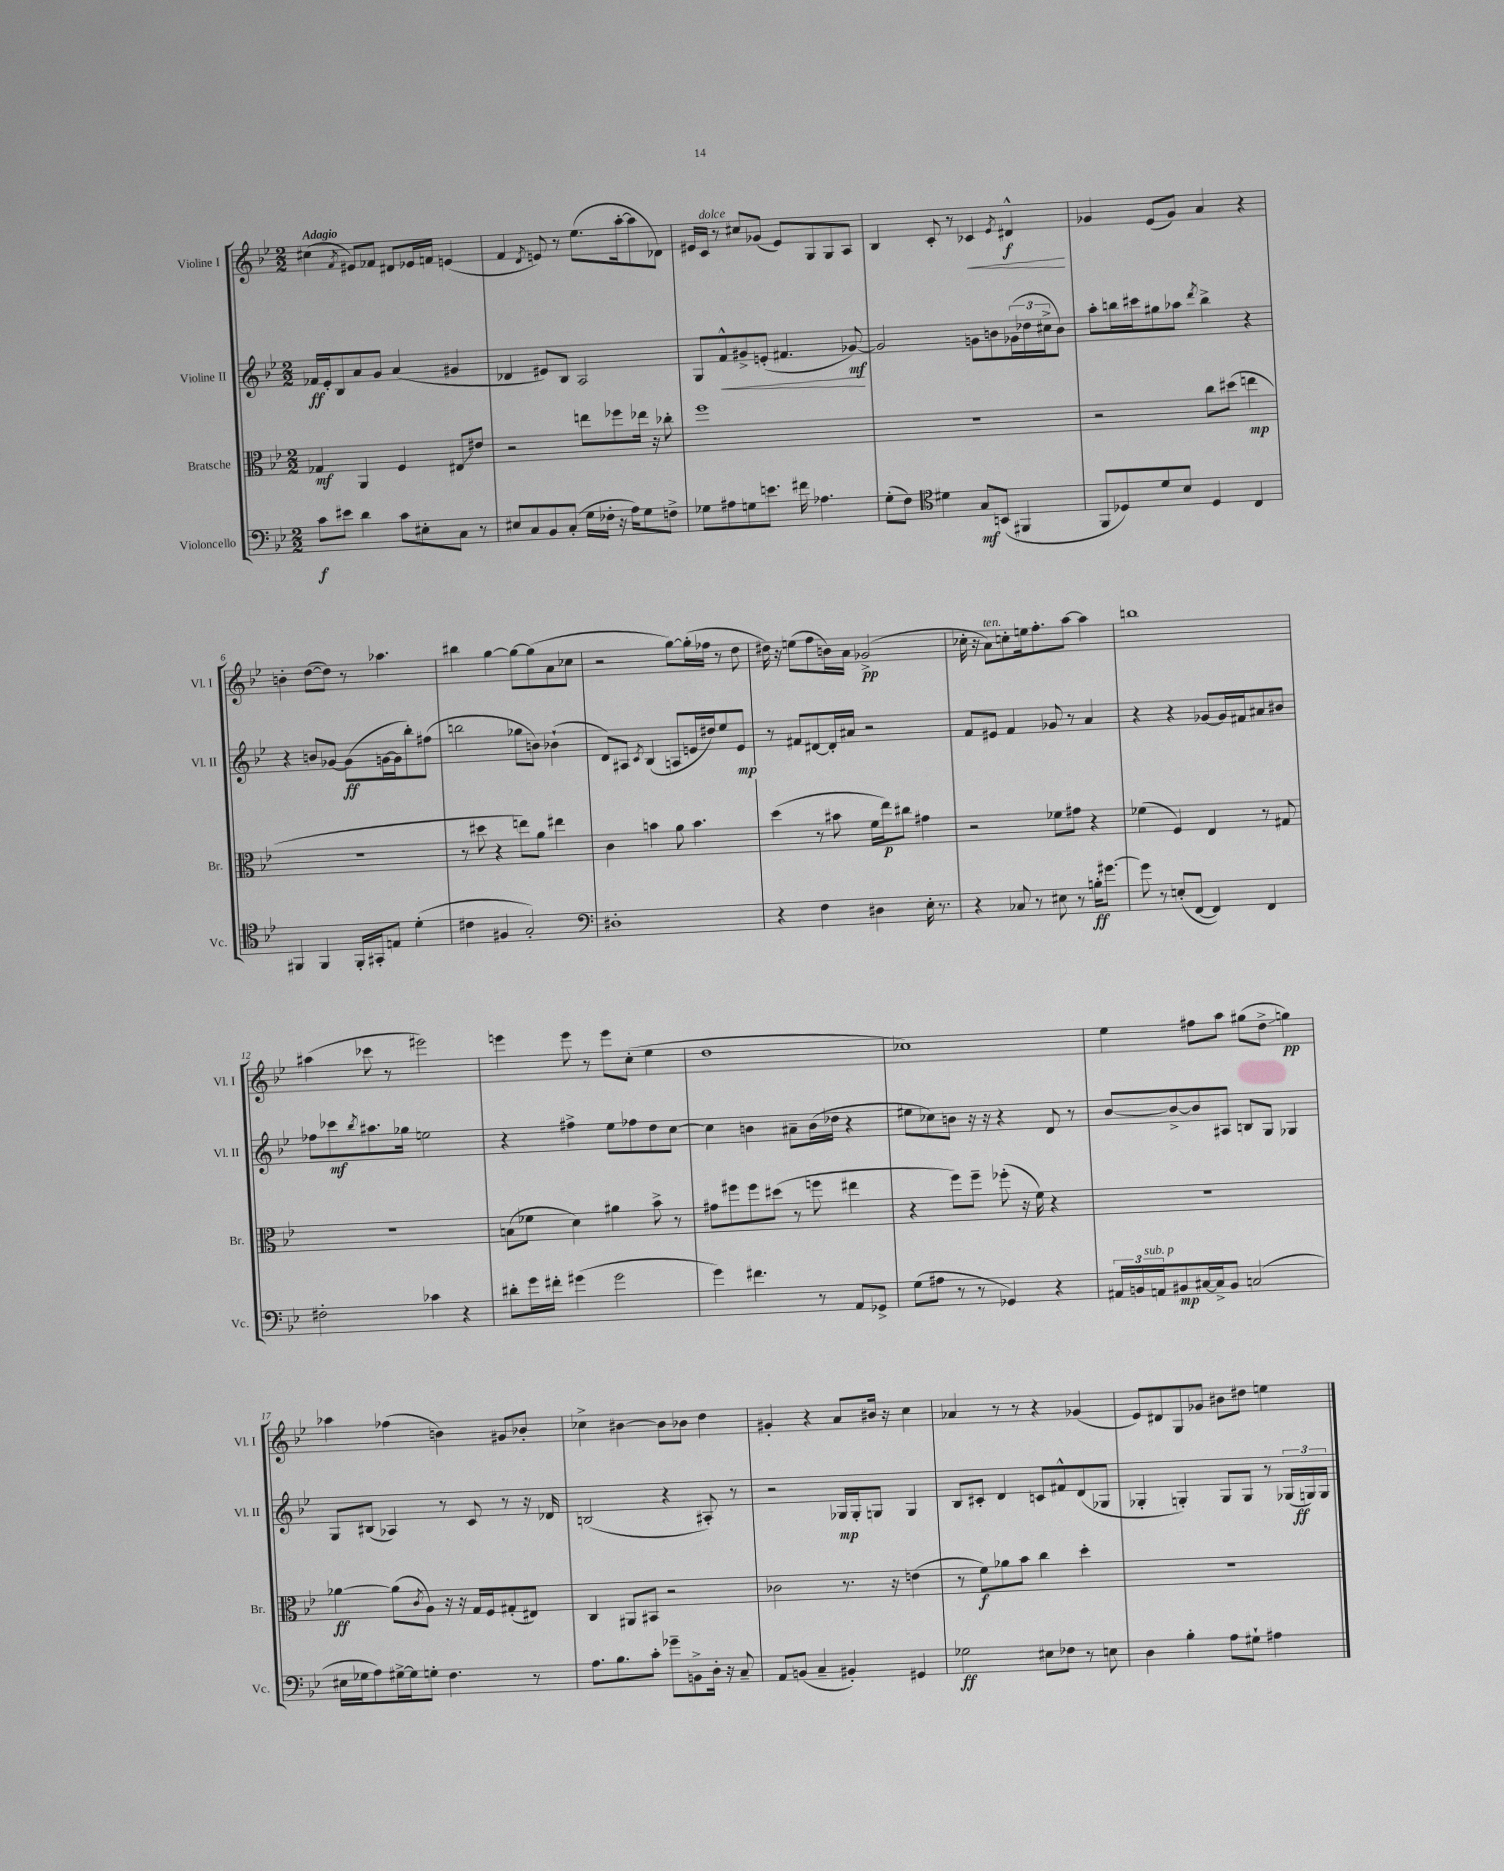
<<
\new StaffGroup <<
\new Staff = "s0" \with { instrumentName = "Violine I" shortInstrumentName = "Vl. I" } {
    \clef treble \key bes \major \numericTimeSignature \time 2/2 \tempo "Adagio"
    cis''4( \acciaccatura { f'8 } eis'8) fes'8 dis'8 ees'16 f'16 e'4( |
    f'4 \acciaccatura { d'8 } e'8) r8 ees''8.( a''16~-. a''8 des'8) |
    eis'16 c'16^\markup { \italic "dolce" } r8 cis''8 ges'8( eis'8) g8 g8 a8 |
    bes4 c'8-. r8 ces'4\< \acciaccatura { ees'8 } dis'4-^\f\! |
    ges'4 ees'8( ges'8) a'4 r4 |
    b'4-. d''8~( d''8) r8 aes''4. |
    bis''4 g''4~ g''8~ g''8( a'8 ces''8 |
    r2 g''8~) g''16-.( fes''16 r8 d''8 |
    dis''16) r16 e''8( f''8 b'16) a'16 ges'2->\pp( |
    ces''16-. r16 a'8^\markup { \italic "ten." }) c''8-. e''16 f''8.-. a''8~ a''4 |
    b''1 |
    ais''4( ces'''8 r8 eis'''2) |
    e'''4 e'''8 r8 e'''8 c''8-.( ees''4 |
    d''1 |
    ces''1) |
    ees''4 fis''8 a''8 gis''8( d''8->\glissando g''4\pp) |
    aes''4 fes''4( b'4) gis'8 bes'8-. |
    ces''4-> bis'4~ bis'8 bes'8 d''4 |
    gis'4-. r4 a'8 bis'16 r16 c''4 |
    aes'4 r8 r8 r4 ges'4( |
    ees'8) dis'8 g8 ges'8 bis'8 dis''8 e''4 \bar "|." |
}
\new Staff = "s1" \with { instrumentName = "Violine II" shortInstrumentName = "Vl. II" } {
    \clef treble \key bes \major \numericTimeSignature \time 2/2
    fes'16\ff ees'16-. bes8 a'8 g'8 a'4( gis'4 |
    des'4 eis'8) bes8 a2 |
    g8 f'8-^\< gis'8-> e'8-.( fis'4. ges'8~\mf\!) |
    ges'2 g'8 b'8 \tuplet 3/2 { ges'16( des''16 cis''16-> } b'8) |
    a''8-. b''16 cis'''16 gis''8 aes''8 \acciaccatura { d'''8 } b''4-> r4 |
    r4 b'8 ges'8~ ges'8\ff( g'16~ g'16 bes''8-.) fis''8( |
    b''2 ges''8 b'8) bes'4-!( |
    d'8) ais8 \acciaccatura { c'8 } bes4( a8 e'16 dis''16) ees''8 e'8\mp |
    r8 fis'8 dis'8~ dis'16-. ais'16 r2 |
    f'8 eis'8 f'4 ges'8 r8 a'4 |
    r4 r4 ges'8~ ges'16 fis'16 ais'8 bis'8 |
    fes''8 ces'''8\mf \acciaccatura { bes''8 } ais''8. ges''16 e''2 |
    r4 fis''4-> ees''8 fes''8 d''8 c''8~ |
    c''4 b'4 ais'8-- b'16( des''16 r4 |
    eis''8 ces''8) b'8 r16 r16 r4 d'8 r8 |
    bes'8~ bes'8~-> bes'8 ais8 b8 g8 ges4 |
    g8 bis8( aes4) r8 c'8 r8 r16 des'16 |
    b2( r4 ais8-.) r8 |
    r2 ges16\mp ges16-. g8 g4 |
    bes8 cis'8-. d'4 c'8 fis'8-^ d'8( ges8 |
    ges4-. g4-.) g8 g8 r8 \tuplet 3/2 { ges16( g16\ff) g16 } \bar "|." |
}
\new Staff = "s2" \with { instrumentName = "Bratsche" shortInstrumentName = "Br." } {
    \clef alto \key bes \major \numericTimeSignature \time 2/2
    ges4\mf a,4 f4 eis8\glissando eis'8 |
    r2 e''8 fes''8 ees''16 r16 ces''8-. |
    f''1 |
    r1 |
    r2 c''8 dis''8( e''4\mp |
    R1 |
    r8 dis''8 r4 e''8) a'8 eis''4 |
    c'4 b'4 a'8 b'4. |
    d''4( r8 bis'8 f'16 ees''16\p) cis''8 gis'4 |
    r2 fes'8 gis'8 r4 |
    fes'4( f4) ees4 r8 gis8 |
    r1 |
    b8( fes'8 d'4) ais'4 bes'8-> r8 |
    gis'8 fis''8 fis''8 dis''8( r8 f''8 eis''4 |
    r4 f''8) f''8-- fes''8-.( r16 f'16) r4 |
    r1 |
    aes'4~\ff aes'8( \acciaccatura { c'8 } a8) r16 r16 g16 f16 gis8-.( eis8) |
    c4 ais,8 bis,8 r2 |
    ces'2 r8. r16 e'4( |
    r8 f'8\f) aes'8 bes'8 c''4 d''4-. |
    R1 \bar "|." |
}
\new Staff = "s3" \with { instrumentName = "Violoncello" shortInstrumentName = "Vc." } {
    \clef bass \key bes \major \numericTimeSignature \time 2/2
    c'8\f eis'8 d'4 c'8 eis8-. c8 r8 |
    eis8 c8 bes,8 c8-.( g16 fes16-. r16 a16) g8 f8-> |
    ges8 ais8 g8 e'8. fis'16 aes4. |
    g8-.( f8) \clef tenor dis'4 g8\mf b,8( fis,4 |
    f,8 des8) d'8 bes8 des4 c4 |
    fis,4 fis,4 fis,16-. gis,16-. e8 d'4-.( |
    cis'4 fis4 g2-.) |
    \clef bass dis1-. |
    r4 f4 dis4 ees16-. r8. |
    r4 ces8 r8 eis8 r8 b16-.\ff gis'8.~ |
    gis'8 r8 e8-.( f,8~ f,4) f,4 |
    fis2-. ces'4 r4 |
    dis'8-. g'16 fis'16-. gis'4( gis'2 |
    g'4) fis'4. r8 a,8 ges,8-> |
    g8( ais8 r8 r8 ges,4) r4 |
    \tuplet 3/2 { ais,16 b,16 a,16^\markup { \italic "sub. p" } } bis,8\mp cis16~ cis16-> bis,8 c2( |
    eis16 ges16 a8) gis16~-> gis16 g8-. f4. r8 |
    a8. bes8. c'8-. ges'8-- b,8-> d16-. r16 c8-- |
    a,8 b,8( c4-- bis,4-.) gis,4 |
    ges2\ff eis8 fes8 r8 e8 |
    d4 bes4-. a8 gis8-! ais4 \bar "|." |
}
>>
>>
